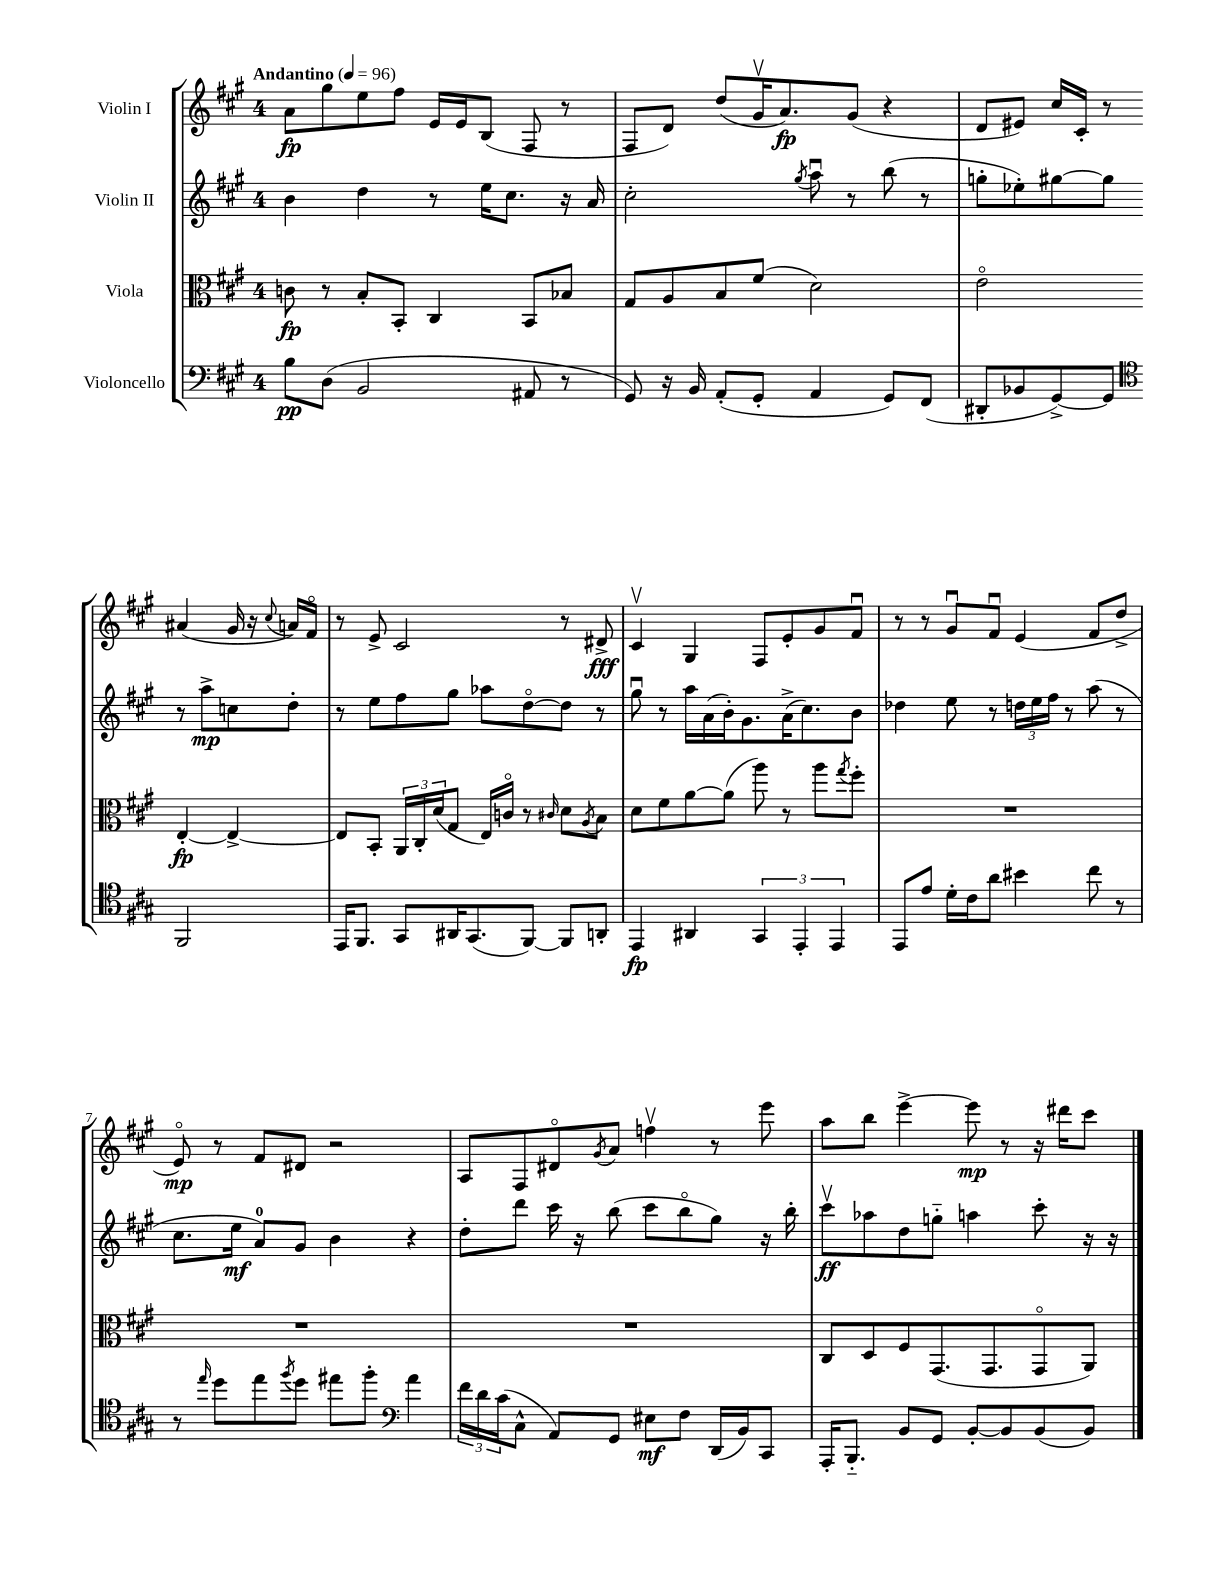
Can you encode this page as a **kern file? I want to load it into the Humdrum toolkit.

**kern	**kern	**kern	**kern
*staff4	*staff3	*staff2	*staff1
*clefF4	*clefC3	*clefG2	*clefG2
*k[f#c#g#]	*k[f#c#g#]	*k[f#c#g#]	*k[f#c#g#]
*M4/4	*M4/4	*M4/4	*M4/4
*MM96	*MM96	*MM96	*MM96
8B\L	8c\	4b\	8a\L
(8D\J	8r	.	8gg#\
2BB/	8B'/L	4dd\	8ee\
.	8BB'/J	.	8ff#\J
.	4C#/	8r	16e/LL
.	.	.	16e/J
.	.	16ee\LK	(8B/J
.	.	8.cc#\J	.
8AA#/	8BB/L	.	8F#/
8r	8B-/J	16r	8r
.	.	16a/	.
=	=	=	=
8GG#/)	8G#/L	2cc#'\	8F#/L
16r	8A/	.	8d/J)
16BB/	.	.	.
(8AA'/L	8B/	.	(8dd/L
8GG#'/J	(8f#/J	.	16g#v/K
.	.	.	8.a/)
.	.	8qgg#/	.
4AA/	2d\)	8aau\	.
.	.	8r	(8g#/J
8GG#/L)	.	(8bb\	4r
(8FF#/J	.	8r	.
=	=	=	=
8DD#'/L	2eo\	8gg'\L	8d/L
8BB-/	.	8ee-'\)	8e#/J)
[8GG#^/)	.	[8gg#\	16cc#/LL
.	.	.	16c#'/JJ
8GG#/]J	.	8gg#\]J	8r
*clefC4	*	*	*
2FF#/	[4E'/	8r	(4a#/
.	.	8aa^\L	.
.	4E^/_	8cc\	16g#/
.	.	.	16r
.	.	.	8qqcc#/
.	.	8dd'\J	16a/LL)
.	.	.	16f#o/JJ
=	=	=	=
16EE/LK	8E/]L	8r	8r
8.FF#/J	.	.	.
.	8BB'/J	8ee\L	8e^/
8GG#/L	24AA/LL	8ff#\	2c#/
.	24C#'/	.	.
.	(24d/J	.	.
16AA#/K	8G#/J	8gg#\J	.
(8.GG#/	.	.	.
.	16E/LL)	8aa-\L	.
.	16co/JJ	.	.
[8FF#/J)	8r	[8ddo\	.
.	16qqc#/	.	.
8FF#/]L	8d\L	8dd\]J	8r
.	8qA/	.	.
8AA'/J	8B\J	8r	8d#^/
=	=	=	=
4EE/	8d\L	8gg#u\	4c#v/
.	8f#\	8r	.
4AA#/	[8a\	16aa\LL	4G#/
.	.	(16a\	.
.	(8a\]J	16b'\J)	.
.	.	8.g#\	.
6GG#/	8aa\)	.	8F#/L
.	8r	(16a^\K	8e'/
6EE'/	.	.	.
.	.	8.cc#\)	.
.	8aa\L	.	8g#/
6EE/	.	.	.
.	8qgg#/	.	.
.	8ff#'\J	8b\J	8f#u/J
=	=	=	=
8EE/L	1r	4dd-\	8r
8e/J	.	.	8r
16d'\LL	.	8ee\	8g#u/L
16c#\J	.	.	.
8a\J	.	8r	8f#u/J
4b#\	.	24dd\LL	(4e/
.	.	24ee\	.
.	.	24ff#\JJ	.
.	.	8r	.
8cc#\	.	(8aa\	8f#/L
8r	.	8r	8dd^/J
=	=	=	=
8r	1r	8.cc#\L	8eo/)
16qqee/	.	.	.
8dd\L	.	.	8r
.	.	16ee\Jk	.
8ee\	.	8a/L)	8f#/L
8qff#/	.	.	.
8dd\J	.	8g#/J	8d#/J
8ee#\L	.	4b\	2r
8ff#'\J	.	.	.
*clefF4	*	*	*
4a\	.	4r	.
=	=	=	=
24f#\LL	1r	8dd'\L	8A/L
24d\	.	.	.
(24c#\J	.	.	.
8C#^^\J	.	8ddd\J	8F#/
8AA/L)	.	16ccc#\	8d#o/
.	.	16r	.
.	.	.	8qg#/
8GG#/J	.	(8bb\	8a/J
8E#\L	.	8ccc#\L	4ffv\
8F#\J	.	8bbo\	.
(16DD/LL	.	8gg#\J)	8r
16BB/J)	.	.	.
8CC#/J	.	16r	8eee\
.	.	16bb'\	.
=	=	=	=
16AAA'/LK	8C#/L	8ccc#v\L	8aa\L
8.BBB'~/J	.	.	.
.	8D/	8aa-\	8bb\J
8BB/L	8F#/	8dd\	[4eee^\
8GG#/J	(8.GG#/	8gg'~\J	.
[8BB'/L	.	4aa\	8eee\]
.	8.GG#/	.	.
8BB/]	.	.	8r
(8BB/	8GG#o/	8ccc#'\	16r
.	.	.	16ddd#\LK
8BB/J)	8AA/J)	16r	8ccc#\J
.	.	16r	.
==	==	==	==
*-	*-	*-	*-
